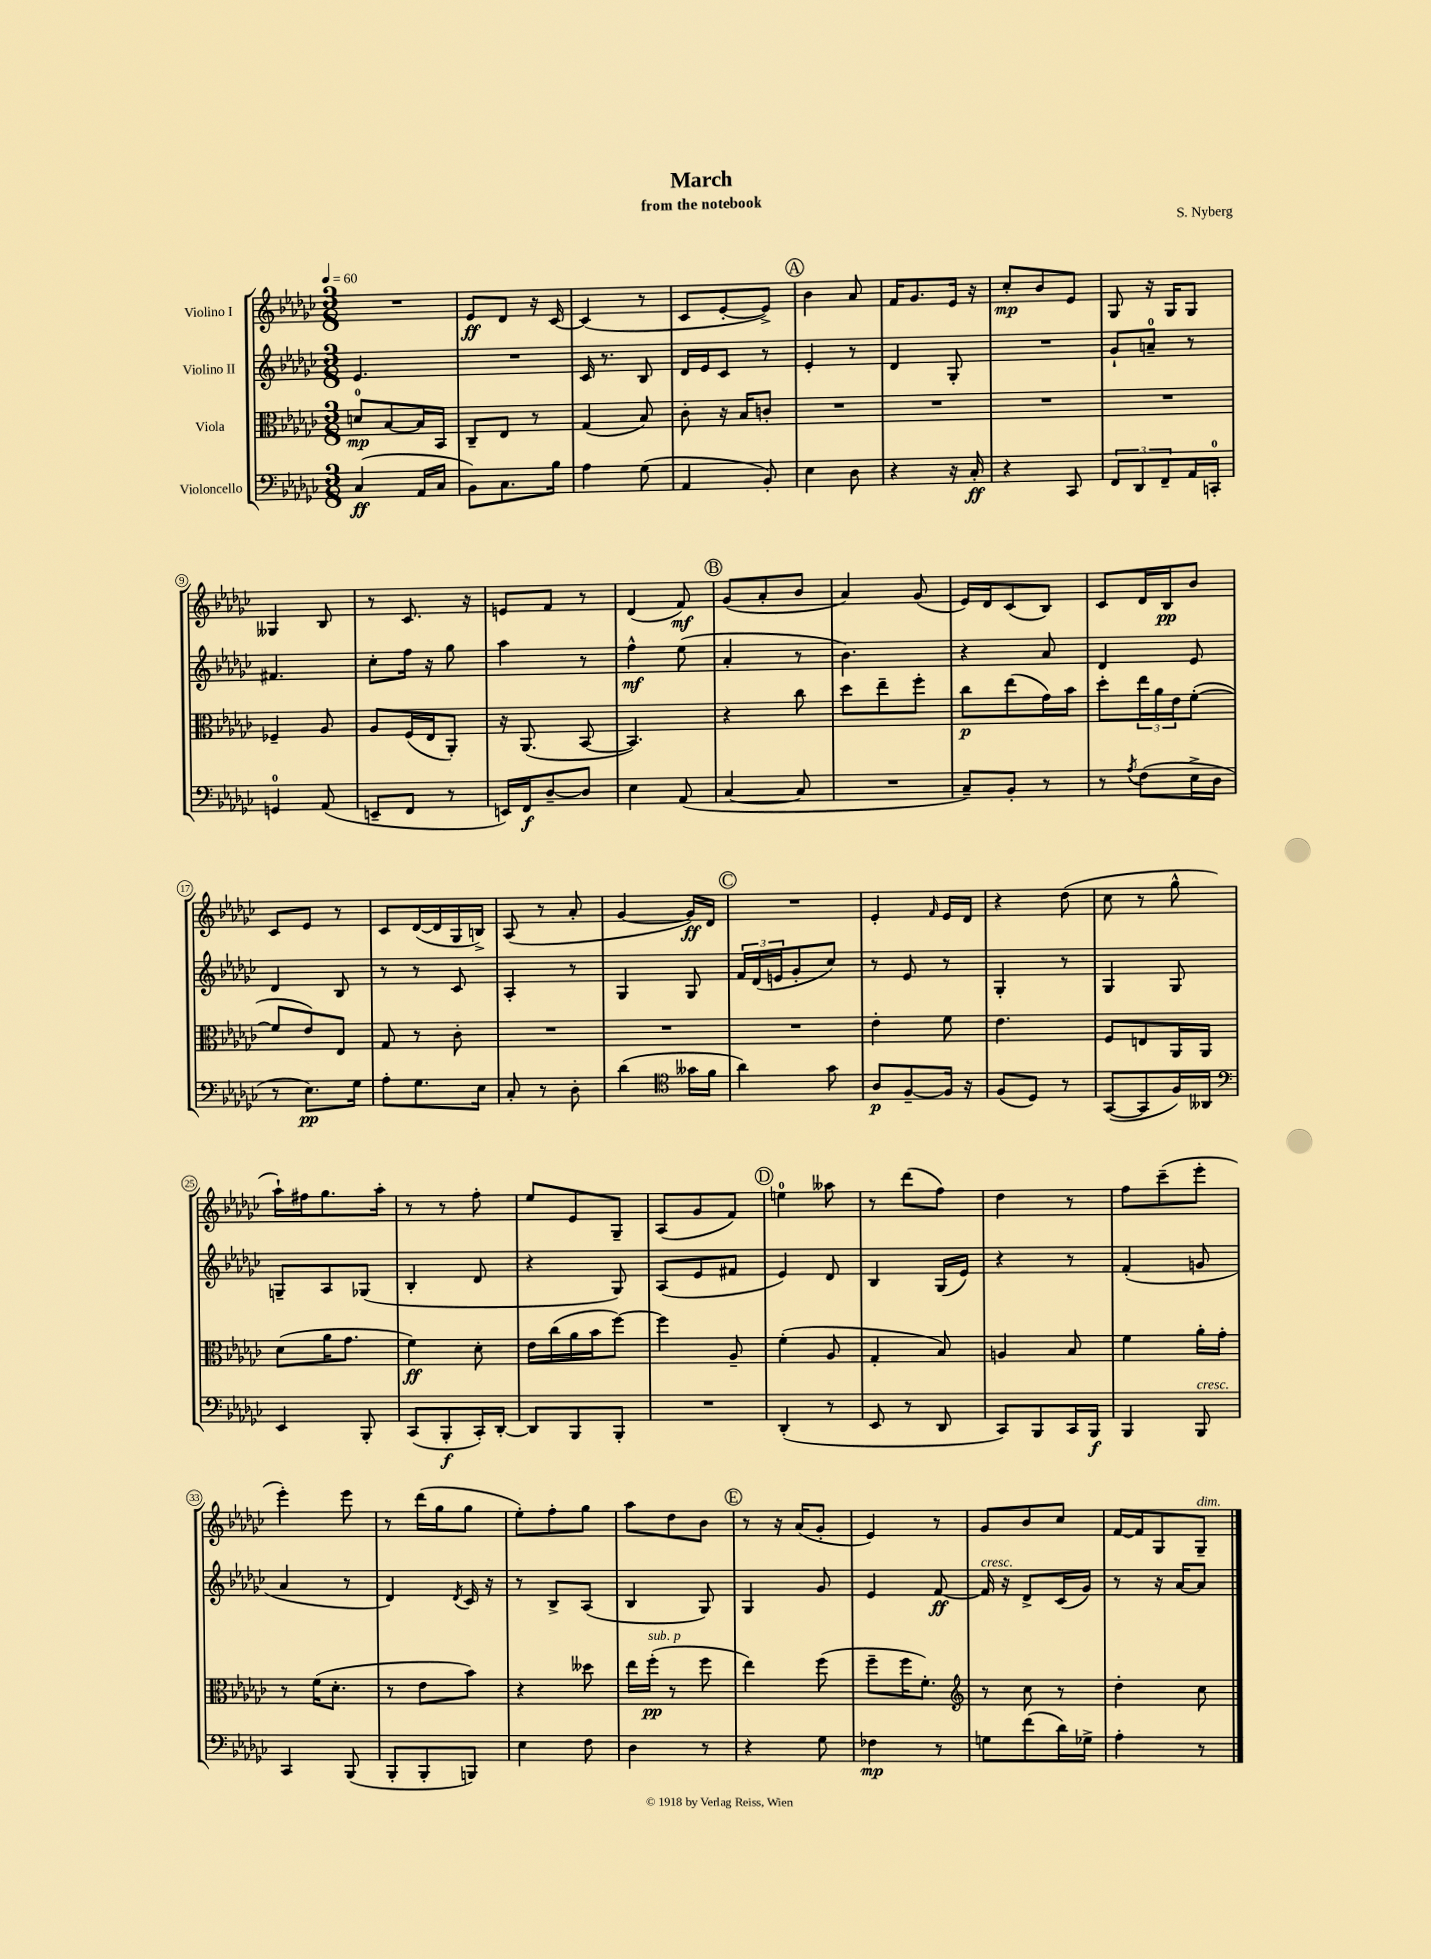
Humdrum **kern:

**kern	**dynam	**kern	**dynam	**kern	**dynam	**kern	**dynam
*part4	*part4	*part3	*part3	*part2	*part2	*part1	*part1
*staff4	*staff4	*staff3	*staff3	*staff2	*staff2	*staff1	*staff1
*I"Violoncello	*	*I"Viola	*	*I"Violino II	*	*I"Violino I	*
*clefF4	*	*clefC3	*	*clefG2	*	*clefG2	*
*k[b-e-a-d-g-c-]	*	*k[b-e-a-d-g-c-]	*	*k[b-e-a-d-g-c-]	*	*k[b-e-a-d-g-c-]	*
*M3/8	*	*M3/8	*	*M3/8	*	*M3/8	*
*MM60	*	*MM60	*	*MM60	*	*MM60	*
=1	=1	=1	=1	=1	=1	=1	=1
(4C-/	ff	8dn/L	mp	4.e-/	.	4.r	.
.	.	[8B-/	.	.	.	.	.
16AA-/LL	.	16B-/L]	.	.	.	.	.
16C-/JJ	.	16BB-/JJ	.	.	.	.	.
=2	=2	=2	=2	=2	=2	=2	=2
8BB-\L)	.	8C-~/L	.	4.r	.	8e-/L	ff
8.C-\	.	8E-/J	.	.	.	8d-/J	.
.	.	8r	.	.	.	16r	.
16B-\Jk	.	.	.	.	.	[16c-/	.
=3	=3	=3	=3	=3	=3	=3	=3
4A-\	.	(4G-/	.	16c-/	.	(4c-/]	.
.	.	.	.	8.r	.	.	.
(8G-\	.	8B-/)	.	8B-/	.	8r	.
=4	=4	=4	=4	=4	=4	=4	=4
4AA-/	.	8c-'\	.	16d-/LL	.	8c-/L	.
.	.	.	.	16e-/J	.	.	.
.	.	16r	.	8c-/J	.	[8e-'/	.
.	.	16B-/KL	.	.	.	.	.
8BB-'/)	.	8cn'/J	.	8r	.	8e-^/J])	.
!!LO:REH:place=s1:t=A
=5	=5	=5	=5	=5	=5	=5	=5
4E-\	.	4.r	.	4e-'/	.	4b-\	.
8D-\	.	.	.	8r	.	8a-/	.
=6	=6	=6	=6	=6	=6	=6	=6
4r	.	4.r	.	4d-/	.	16f/KL	.
.	.	.	.	.	.	8.g-/	.
16r	.	.	.	8G-'/	.	16e-/Jk	.
16C-'/	ff	.	.	.	.	16r	.
=7	=7	=7	=7	=7	=7	=7	=7
4r	.	4.r	.	4.r	.	8cc-'/L	mp
.	.	.	.	.	.	8b-/	.
8CC-/	.	.	.	.	.	8e-/J	.
=8	=8	=8	=8	=8	=8	=8	=8
12FF/L	.	4.r	.	8g-`/L	.	8G-/	.
12DD-/	.	.	.	.	.	.	.
.	.	.	.	8an~/J	.	16r	.
12FF~/	.	.	.	.	.	.	.
.	.	.	.	.	.	16G-/KL	.
16AA-/L	.	.	.	8r	.	8G-/J	.
16CCn'/JJ	.	.	.	.	.	.	.
!!LO:LB:g=z
=9	=9	=9	=9	=9	=9	=9	=9
4GGn/	.	4F-X~/	.	4.f#X/	.	4G--X/	.
(8AA-/	.	8A-/	.	.	.	8B-/	.
=10	=10	=10	=10	=10	=10	=10	=10
8EEn~/L	.	8A-/L	.	8cc-'\L	.	8r	.
8FF/J	.	(16F/L	.	16ff\Jk	.	8.c-/	.
.	.	16E-/J	.	16r	.	.	.
8r	.	8AA-'/J)	.	8gg-\	.	.	.
.	.	.	.	.	.	16r	.
=11	=11	=11	=11	=11	=11	=11	=11
16EEn/LL)	.	16r	.	4aa-\	.	8en/L	.
16FF/J	f	(8.AA-/	.	.	.	.	.
[8D-~/	.	.	.	.	.	8f/J	.
8D-/J]	.	[8BB-/	.	8r	.	8r	.
=12	=12	=12	=12	=12	=12	=12	=12
4E-\	.	4.BB-/])	.	4ff^^\	mf	(4d-/	.
(8AA-/	.	.	.	(8ee-\	.	8f/)	mf
!!LO:REH:place=s1:t=B
=13	=13	=13	=13	=13	=13	=13	=13
[4C-/	.	4r	.	4a-'/	.	(8g-/L	.
.	.	.	.	.	.	8a-'/	.
8C-/]	.	8cc-\	.	8r	.	8b-/J	.
=14	=14	=14	=14	=14	=14	=14	=14
4.r	.	8dd-\L	.	4.b-\)	.	4a-/)	.
.	.	8ee-~\	.	.	.	.	.
.	.	8ff'\J	.	.	.	(8g-/	.
=15	=15	=15	=15	=15	=15	=15	=15
8C-~/L)	.	8cc-\L	p	4r	.	16e-/LL)	.
.	.	.	.	.	.	16d-/J	.
8BB-'/J	.	(8ee-\	.	.	.	(8c-/	.
8r	.	16g-\L)	.	8a-/	.	8B-/J)	.
.	.	16b-\JJ	.	.	.	.	.
=16	=16	=16	=16	=16	=16	=16	=16
8r	.	8dd-'\L	.	4d-/	.	8c-/L	.
8qA-/	.	.	.	.	.	.	.
(8F\L	.	24ee-\L	.	.	.	16d-/L	.
.	.	24a-\	.	.	.	.	.
.	.	.	.	.	.	16B-/J	pp
.	.	24e-\J	.	.	.	.	.
16E-^\L	.	([8f'\J	.	8e-/	.	8b-/J	.
16D-\JJ	.	.	.	.	.	.	.
!!LO:LB:g=z
=17	=17	=17	=17	=17	=17	=17	=17
8r	.	8f/L]	.	4d-/	.	8c-/L	.
8.E-\L)	pp	8e-/)	.	.	.	8e-/J	.
.	.	8E-/J	.	8B-/	.	8r	.
16G-\Jk	.	.	.	.	.	.	.
=18	=18	=18	=18	=18	=18	=18	=18
8A-'\L	.	8G-/	.	8r	.	8c-/L	.
8.G-\	.	8r	.	8r	.	([16d-/L	.
.	.	.	.	.	.	16d-/]	.
.	.	8c-'\	.	8c-/	.	16G-/	.
16E-\Jk	.	.	.	.	.	16Bn^/JJ)	.
=19	=19	=19	=19	=19	=19	=19	=19
8C-'/	.	4.r	.	4A-'/	.	(8A-/	.
8r	.	.	.	.	.	8r	.
8D-'\	.	.	.	8r	.	8a-'/	.
=20	=20	=20	=20	=20	=20	=20	=20
(4d-\	.	4.r	.	4G-/	.	[4g-/	.
*clefC4	*	*	*	*	*	*	*
16g--X\LL	.	.	.	8G-/	.	16g-/LL])	ff
16f\JJ	.	.	.	.	.	16d-/JJ	.
!!LO:REH:place=s1:t=C
=21	=21	=21	=21	=21	=21	=21	=21
4a-\)	.	4.r	.	24f/LL	.	4.r	.
.	.	.	.	(24d-/	.	.	.
.	.	.	.	24en/J	.	.	.
.	.	.	.	8g-'/	.	.	.
8g-\	.	.	.	8cc-/J)	.	.	.
=22	=22	=22	=22	=22	=22	=22	=22
8A-/L	p	4e-'\	.	8r	.	4e-'/	.
[8F~/	.	.	.	8e-/	.	.	.
.	.	.	.	.	.	16qqf/	.
16F/Jk]	.	8f\	.	8r	.	16e-/LL	.
16r	.	.	.	.	.	16d-/JJ	.
=23	=23	=23	=23	=23	=23	=23	=23
(8F/L	.	4.e-\	.	4G-'/	.	4r	.
8D-/J)	.	.	.	.	.	.	.
8r	.	.	.	8r	.	(8dd-\	.
=24	=24	=24	=24	=24	=24	=24	=24
([8GG-/L	.	8F/L	.	4G-/	.	8cc-\	.
8GG-/]	.	8En/	.	.	.	8r	.
16F/L)	.	16AA-/L	.	8G-/	.	8gg-^^\	.
16AA--X/JJ	.	16AA-/JJ	.	.	.	.	.
!!LO:LB:g=z
=25	=25	=25	=25	=25	=25	=25	=25
*clefF4	*	*	*	*	*	*	*
4EE-/	.	(8d-\L	.	8Gn~/L	.	16aa-`\LL)	.
.	.	.	.	.	.	16ff#X\J	.
.	.	16a-\K	.	8A-/	.	8.gg-\	.
.	.	8.g-\J	.	.	.	.	.
8BBB-'/	.	.	.	(8G-X/J	.	.	.
.	.	.	.	.	.	16aa-'\Jk	.
=26	=26	=26	=26	=26	=26	=26	=26
(8CC-/L	.	4f\)	ff	4B-'/	.	8r	.
8BBB-'/	f	.	.	.	.	8r	.
16CC-'/L)	.	8d-'\	.	8d-/	.	8ff'\	.
[16DD-'/JJ	.	.	.	.	.	.	.
=27	=27	=27	=27	=27	=27	=27	=27
8DD-/L]	.	16e-\LL	.	4r	.	8ee-/L	.
.	.	(16cc-\	.	.	.	.	.
8BBB-/	.	16a-\	.	.	.	8e-/	.
.	.	16b-\J	.	.	.	.	.
8BBB-'/J	.	[8ff\J)	.	8G-/)	.	8G-~/J	.
=28	=28	=28	=28	=28	=28	=28	=28
4.r	.	4ff\]	.	(8A-/L	.	(8A-/L	.
.	.	.	.	8e-/	.	8g-/	.
.	.	8A-~/	.	8f#X/J	.	8f/J)	.
!!LO:REH:place=s1:t=D
=29	=29	=29	=29	=29	=29	=29	=29
(4DD-'/	.	(4f'\	.	4e-/)	.	4een\	.
8r	.	8A-/	.	8d-/	.	8aa--X\	.
=30	=30	=30	=30	=30	=30	=30	=30
8EE-/	.	4G-'/	.	4B-/	.	8r	.
8r	.	.	.	.	.	(8ddd-\L	.
8DD-/	.	8B-/)	.	(16G-/LL	.	8ff\J)	.
.	.	.	.	16e-/JJ)	.	.	.
=31	=31	=31	=31	=31	=31	=31	=31
8CC-/L)	.	4An/	.	4r	.	4dd-\	.
8BBB-/	.	.	.	.	.	.	.
16CC-/L	.	8B-/	.	8r	.	8r	.
16BBB-/JJ	f	.	.	.	.	.	.
=32	=32	=32	=32	=32	=32	=32	=32
4BBB-/	.	4f\	.	(4f'/	.	8ff\L	.
.	.	.	.	.	.	(8ccc-~\	.
!LO:TX:a:i:t=cresc.	!	!	!	!	!	!	!
8BBB-/	.	16a-'\LL	.	8gn/	.	8eee-'\J	.
.	.	16g-'\JJ	.	.	.	.	.
!!LO:LB:g=z
=33	=33	=33	=33	=33	=33	=33	=33
4CC-/	.	8r	.	4a-/	.	4eee-'\)	.
.	.	(16f\KL	.	.	.	.	.
.	.	8.d-'\J	.	.	.	.	.
(8BBB-/	.	.	.	8r	.	8eee-\	.
=34	=34	=34	=34	=34	=34	=34	=34
8BBB-'/L	.	8r	.	4d-/)	.	8r	.
8BBB-'/	.	8e-\L	.	.	.	(16ddd-\LL	.
.	.	.	.	.	.	16gg-\J	.
.	.	.	.	8qd-/	.	.	.
8BBBn/J)	.	8b-\J)	.	16c-/	.	8gg-\J	.
.	.	.	.	16r	.	.	.
=35	=35	=35	=35	=35	=35	=35	=35
4E-\	.	4r	.	8r	.	8ee-'\L)	.
.	.	.	.	8B-^/L	.	8ff'\	.
8F\	.	8dd--X\	.	(8A-/J	.	8gg-\J	.
=36	=36	=36	=36	=36	=36	=36	=36
4D-\	.	16ee-\LL	.	4B-/	.	8aa-\L	.
!	!	!LO:TX:a:i:t=sub. p	!	!	!	!	!
.	.	(16ff'\JJ	pp	.	.	.	.
.	.	8r	.	.	.	8dd-\	.
8r	.	8ff\	.	8G-/)	.	8b-\J	.
!!LO:REH:place=s1:t=E
=37	=37	=37	=37	=37	=37	=37	=37
4r	.	4ee-\)	.	4G-/	.	8r	.
.	.	.	.	.	.	16r	.
.	.	.	.	.	.	(16a-/KL	.
8G-\	.	(8ff\	.	8g-/	.	8g-'/J	.
=38	=38	=38	=38	=38	=38	=38	=38
4F-X\	mp	8ff~\L	.	4e-/	.	4e-/)	.
.	.	16ff\K	.	.	.	.	.
.	.	8.f'\J)	.	.	.	.	.
8r	.	.	.	[8f/	ff	8r	.
=39	=39	=39	=39	=39	=39	=39	=39
*	*	*clefG2	*	*	*	*	*
!	!	!	!	!LO:TX:a:i:t=cresc.	!	!	!
8Gn\L	.	8r	.	16f/]	.	8g-/L	.
.	.	.	.	16r	.	.	.
(8f\	.	8cc-\	.	8d-^/L	.	8b-/	.
16d-\L)	.	8r	.	(16c-/L	.	8cc-/J	.
16G-X^\JJ	.	.	.	16g-/JJ)	.	.	.
=40	=40	=40	=40	=40	=40	=40	=40
4A-'\	.	4dd-'\	.	8r	.	[16f/LL	.
.	.	.	.	.	.	16f/J]	.
.	.	.	.	16r	.	8G-/	.
.	.	.	.	[16a-/KL	.	.	.
!	!	!	!	!	!	!LO:TX:a:i:t=dim.	!
8r	.	8cc-\	.	8a-/J]	.	8G-~/J	.
==	==	==	==	==	==	==	==
*-	*-	*-	*-	*-	*-	*-	*-
